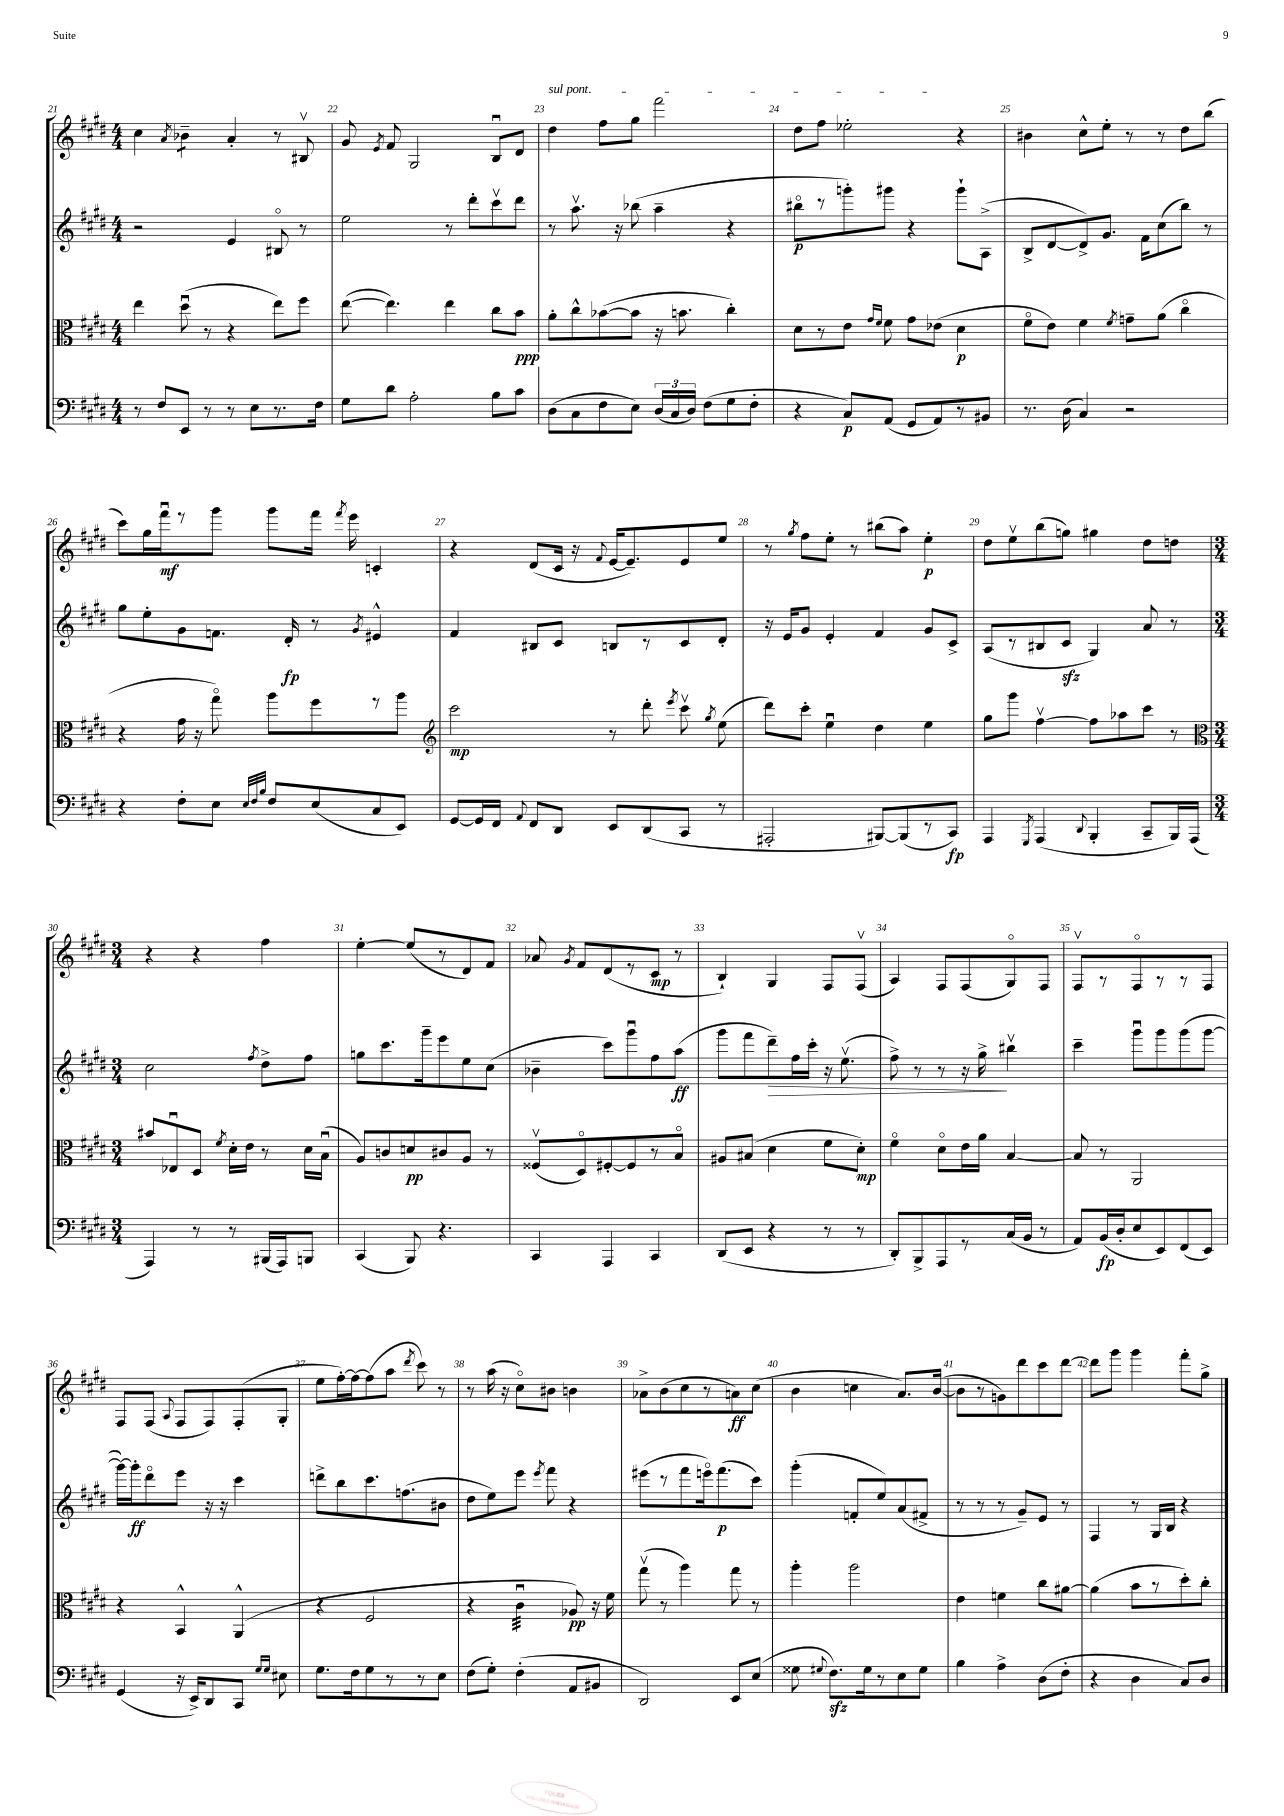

**kern	**kern	**kern	**kern
*staff4	*staff3	*staff2	*staff1
*clefF4	*clefC3	*clefG2	*clefG2
*k[f#c#g#d#]	*k[f#c#g#d#]	*k[f#c#g#d#]	*k[f#c#g#d#]
*M4/4	*M4/4	*M4/4	*M4/4
8r	4ee	2r	4cc#
8F#	.	.	.
.	.	.	8qa
8EE	(8dd#u	.	4b-~
8r	8r	.	.
8r	4r	4e	4a'
8E	.	.	.
8.r	8ee)	8B#o	8r
.	8ff#	8r	8B#v
16F#	.	.	.
=	=	=	=
8G#	([8ee	2ee	8g#
.	.	.	8qe
8d#	4.ee])	.	8f#
2A'	.	.	2G#
.	4ee	8r	.
.	.	8ddd#'	.
8B	8cc#	8ccc#v	8Bu
8c#	8b	8ddd#	8d#
=	=	=	=
(8D#	8a'	8r	4dd#
8C#	8cc#^^	8.aav	.
8F#	([8b-	.	8ff#
.	.	16r	.
8E)	8b-]	(8bb-	8gg#
(24D#	16r	4aa~	2fff#
24C#	.	.	.
.	8.b	.	.
24D#)	.	.	.
(8F#	.	.	.
8G#	4cc#')	4r	.
8F#'	.	.	.
=	=	=	=
4r	8d#	8bb#o	8dd#
.	8r	8r	8ff#
8C#)	8e	8ggg')	2ee-'
.	16qqg#	.	.
.	16qqf#	.	.
(8AA	8f#	8ggg#	.
8GG#	8g#	4r	.
8AA)	(8e-	.	.
8r	4d#	8ggg#`	4r
8BB#	.	(8A^	.
=	=	=	=
8.r	8f#o	8B^	4b#
.	8e)	[8d#	.
(16D#	.	.	.
4C#)	4f#	8d#^])	8cc#^^
.	.	8.g#	8ee'
.	8qf#	.	.
2r	8g~	.	8r
.	.	16f#	.
.	(8a	(8cc#	8r
.	4cc#o	8bb)	8dd#
.	.	8r	(8bb
=	=	=	=
4r	4r	8gg#	8ccc#)
.	.	8ee'	16gg#
.	.	.	16fff#u
8F#'	16g#	8g#	8r
.	16r	.	.
8E	8gg#o)	8.f	8ggg#
32qqE	.	.	.
32qqF#	.	.	.
32qqB	.	.	.
8F#	8aa	.	8ggg#
.	.	16d#'	.
(8E	8ff#	8r	16fff#
.	.	.	8qfff#
.	.	.	16eee
.	.	8qg#	.
8C#	8r	4e#^^	4c'
8EE)	8aa	.	.
=	=	=	=
*	*clefG2	*	*
[8GG#	2ccc#	4f#	4r
16GG#]	.	.	.
16FF#	.	.	.
8qqAA	.	.	.
8FF#	.	8B#	(8d#
8DD#	.	8c#	16c#
.	.	.	16r
.	.	.	8qqf#
8EE	8r	8B	[16e
.	.	.	8.e~])
(8DD#	8ddd#'	8r	.
.	8qeee	.	.
8CC#	8ccc#v	8c#	8e
.	8qgg#	.	.
8r	(8ee	8d#'	8ee
=	=	=	=
2AAA#'	8ddd#)	16r	8r
.	.	16e	.
.	.	.	8qgg#
.	8ccc#'	8g#	8ff#
.	4eeu	4e'	8ee'
.	.	.	8r
[8BBB#)	4dd#	4f#	(8bb#
(8BBB#]	.	.	8aa)
8r	4ee	8g#	4ee'
8CC#)	.	8c#^	.
=	=	=	=
4AAA	8gg#	(8A	8dd#
.	8ggg#	8r	8eev
8qGGG#	.	.	.
(4AAA	[4ff#v	8B#	(8bb
.	.	8c#	8gg)
8qqDD#	.	.	.
4BBB'	8ff#]	4G#)	4gg#
.	8aa-	.	.
8CC#~	8ccc#	8a	8dd#
16BBB)	8r	8r	8dd
(16AAA	.	.	.
=	=	=	=
*	*clefC3	*	*
*M3/4	*M3/4	*M3/4	*M3/4
4AAA)	8b#	2cc#	4r
.	8E-u	.	.
8r	8D#	.	4r
.	8qf#	.	.
8r	16d#'	.	.
.	16e	.	.
.	.	8qff#	.
(16BBB#	8r	8dd#^	4ff#
16AAA)	.	.	.
8BBB	16d#	8ff#	.
.	(16Bu	.	.
=	=	=	=
(4CC#	8A)	8gg	[4ee'
.	8c	8.ccc#	.
8BBB)	8d	.	(8ee]
.	.	16ggg#~	.
4.r	8c#	8eee	8r
.	8A	8ee	8d#)
.	8r	(8cc#	8f#
=	=	=	=
4CC#	(8F##v	4b-~	8a-
.	.	.	8qg#
.	8D#o)	.	8f#
4AAA	[8F#'	8ccc#)	(8d#
.	8F#]	8ggg#u	8r
4CC#	8r	8ff#	8c#
.	8Bo	(8aa	8r
=	=	=	=
(8DD#	8A#	8ggg#	4B`)
8EE	(8B#	8fff#	.
4r	4d#	8ddd#~)	4G#
.	.	16ff#	.
.	.	16ccc#'	.
8r	8f#	16r	8F#
.	.	(8.eev	.
8r	8d#')	.	(8F#v
=	=	=	=
8DD#')	4f#o	8ff#^)	4A)
8BBB^	.	8r	.
8AAA	8d#o	8r	8F#
8r	16e	16r	(8F#
.	16a	16gg#^	.
(16C#	[4B	4bb#v	8G#o)
16BB	.	.	.
8r	.	.	8F#
=	=	=	=
8AA)	8B]	4ccc#~	8F#v
(16BB	8r	.	8r
16D#'	.	.	.
8E	2AA	8ggg#u	8F#o
8EE)	.	8ggg#	8r
(8FF#	.	(8ggg#	8r
8EE)	.	[8ggg#	8F#
=	=	=	=
(4GG#	4r	16ggg#_)	8F#
.	.	16ggg#']	.
.	.	8ddd#o	(8F#
.	.	.	8qqA
16r	4BB^^	8eee	8F#
16EE^)	.	.	.
8DD#	.	16r	8F#)
.	.	16r	.
8CC#	(4AA^^	4ccc#	(8F#'
16qqG#	.	.	.
16qqG#	.	.	.
8E#	.	.	8G#'
=	=	=	=
8.G#	4r	8ddd^	8ee
.	.	8bb	[16ff#')
16F#	.	.	16ff#_
8G#	2F#	8.ccc#	(8ff#]
8r	.	.	8aa
.	.	(8.ff	.
.	.	.	8qddd#
8r	.	.	8ccc#)
8E	.	8b#	8r
=	=	=	=
(8F#	4r	8dd#	8r
8G#')	.	8ee)	(16aa
.	.	.	16r
(4F#'	4c#u	8eee	8cc#o)
.	.	8qeee	.
.	.	8fff#	8b#
8AA	8A-)	4r	4b
8BB#	16r	.	.
.	16f#	.	.
=	=	=	=
2DD#)	(8gg#v	(8eee#	8a-^
.	8r	8r	(8b
.	4aa)	8fff#	8cc#
.	.	16eeeo)	8r
.	.	(8.fff#	.
8EE	8gg#	.	8a)
(8E	8r	8ccc#)	(8cc#
=	=	=	=
8G##	4aa'	(4ggg#'	4b
8qqG#	.	.	.
8.F#)	.	.	.
.	2aa	8f'	4cc
16G#	.	.	.
8r	.	8ee)	.
8E	.	(8a	8.a)
8G#	.	8f#^	.
.	.	.	([16b
=	=	=	=
4B	4e	8r	8b]
.	.	8r	8r
4A^	4f	8r	8g)
.	.	8g#~)	8ddd#
(8D#	8cc#	8e	8ccc#
8F#'	[8a#	8r	[8ddd#
=	=	=	=
4r	(4a#]	4F#	8ddd#]
.	.	.	8ggg#
4D#	8b	8r	4ggg#
.	8r	16G#	.
.	.	16B	.
8C#)	8dd#')	4r	8fff#'
8D#	8cc#'	.	8gg#^
==	==	==	==
*-	*-	*-	*-
